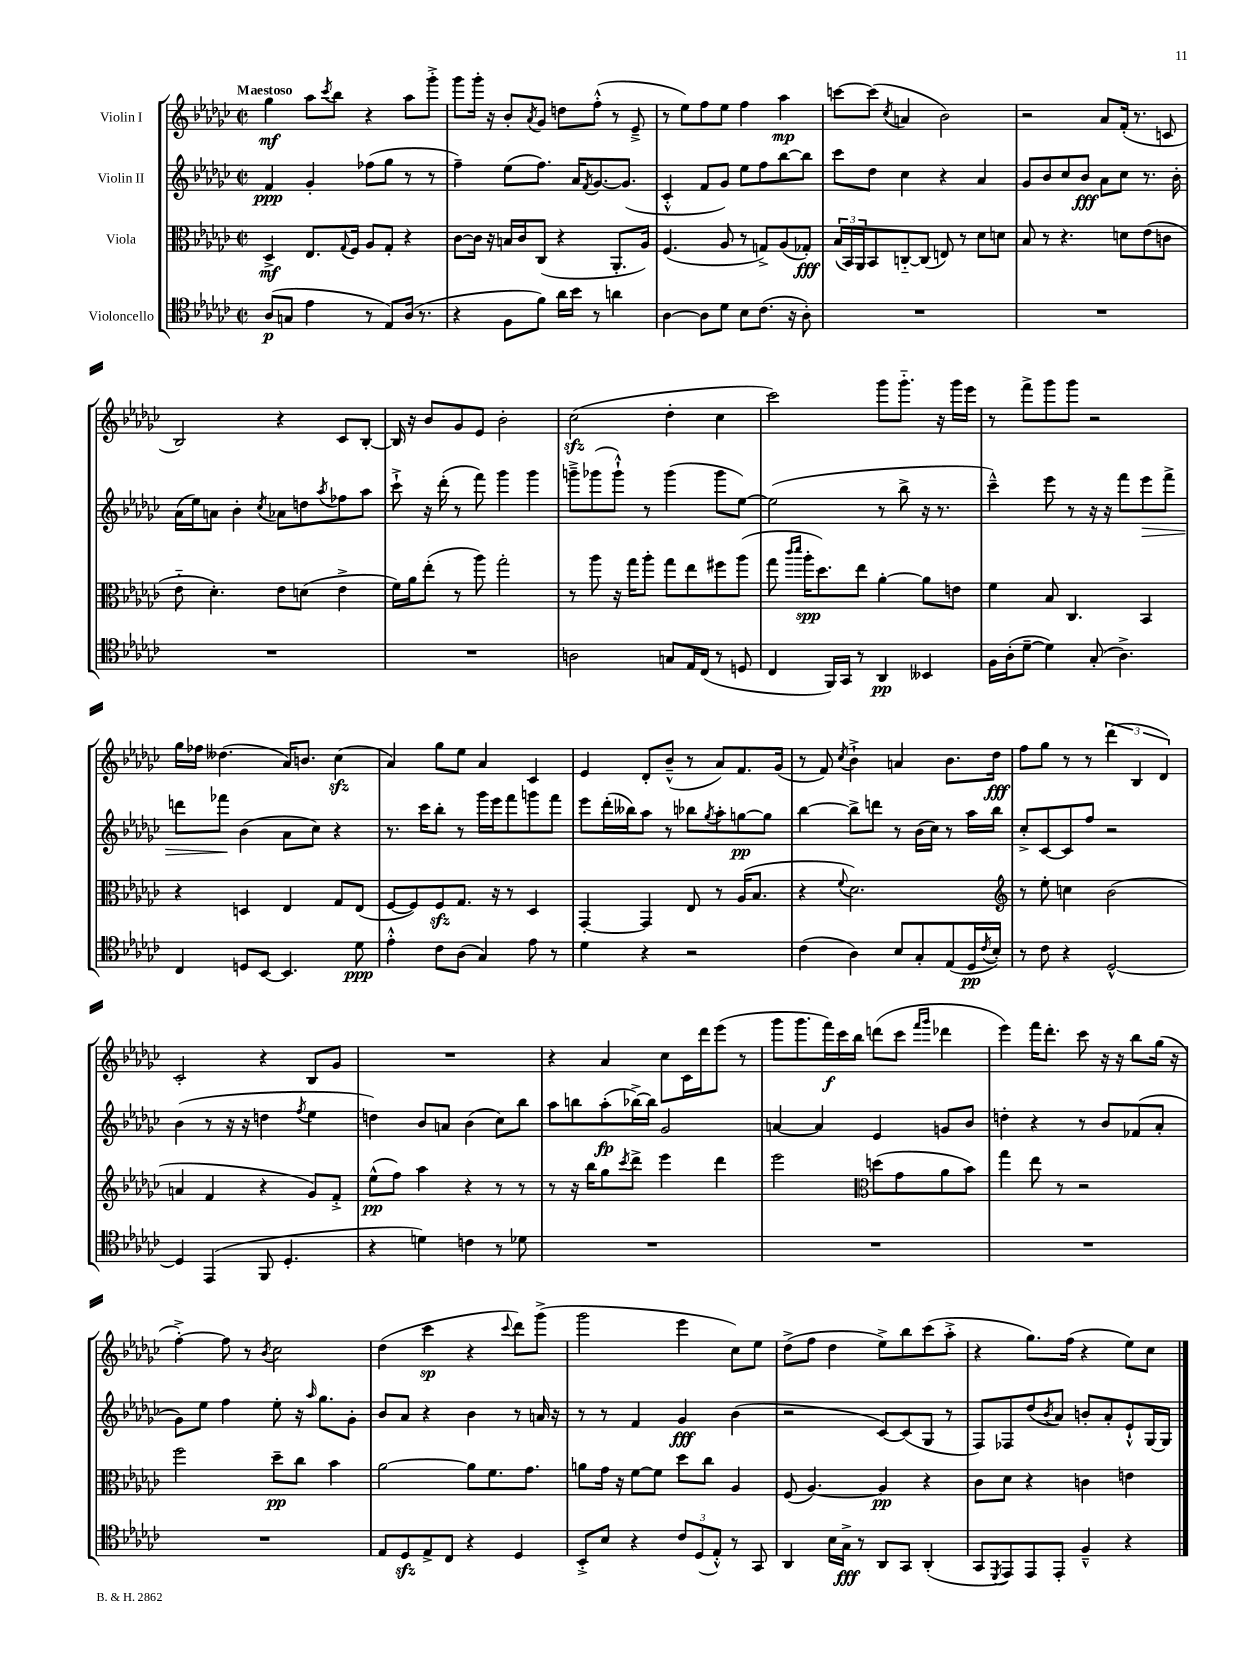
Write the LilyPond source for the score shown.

<<
\new StaffGroup <<
\new Staff = "s0" \with { instrumentName = "Violin I" } {
    \clef treble \key ges \major \defaultTimeSignature \time 2/2 \tempo "Maestoso"
    ges''4\mf aes''8 \acciaccatura { ces'''8 } bes''8 r4 aes''8 ges'''8-.-> |
    ges'''8 ges'''16-. r16 bes'8-. \acciaccatura { aes'8 } ges'8 d''8 f''8-.-^( r8 ees'8---> |
    r8 ees''8) f''8 ees''8 f''4 aes''4\mp |
    c'''8~ c'''8( \acciaccatura { ces''8 } a'4 bes'2) |
    r2 aes'8 f'16-.( r8. c'8 |
    bes2) r4 ces'8 bes8~-. |
    bes16 r16 bes'8 ges'8 ees'8 bes'2-. |
    ces''2\sfz( des''4-. ces''4 |
    ces'''2) ges'''8 ges'''8.-_ r16 ges'''16 ees'''16 |
    r8 f'''8-> ges'''8 ges'''8 r2 |
    ges''16 fes''16 deses''4.( aes'16) b'8. ces''4\sfz( |
    aes'4) ges''8 ees''8 aes'4 ces'4 |
    ees'4 des'8-. bes'8---^( r8 aes'8) f'8. ges'16( |
    r8 f'8) \acciaccatura { ces''8 } bes'4-!-> a'4 bes'8. des''16\fff |
    f''8 ges''8 r8 r8 \tuplet 3/2 { des'''4( bes4 des'4) } |
    ces'2-. r4 bes8 ges'8 |
    R1 |
    r4 aes'4 ces''8 ces'16 des'''16 ees'''8( r8 |
    ges'''8 ges'''8. f'''16\f) ces'''16 bes''16 d'''8( ces'''8 \grace { f'''16 ges'''16 } des'''4 |
    ees'''4) f'''16 des'''8.-. ces'''8 r16 r16 bes''8 ges''16( r16 |
    f''4~-.->) f''8 r8 \acciaccatura { bes'8 } ces''2 |
    des''4( ces'''4\sp r4 \appoggiatura { ces'''8 } des'''8) ges'''8->( |
    ges'''2 ees'''4 ces''8) ees''8 |
    des''8->( f''8 des''4 ees''8->) bes''8 ces'''8( aes''8-.-> |
    r4 ges''8.) f''16( r4 ees''8) ces''8 \bar "|." |
}
\new Staff = "s1" \with { instrumentName = "Violin II" } {
    \clef treble \key ges \major \defaultTimeSignature \time 2/2
    f'4\ppp ges'4-. fes''8( ges''8 r8 r8 |
    f''4--) ees''8( f''8.) aes'16 \acciaccatura { f'8 } ges'8.~ ges'8.( |
    ces'4-.-^ f'8 ges'8) ees''8 f''8 bes''8~ bes''8 |
    ces'''8 des''8 ces''4 r4 aes'4 |
    ges'8 bes'8 ces''8 bes'8\fff aes'8 ces''8 r8. bes'16-. |
    aes'16( ees''16) a'8 bes'4-. \acciaccatura { ces''8 } aes'8 d''8 \acciaccatura { aes''8 } fes''8 aes''8 |
    ces'''8-!-> r16 des'''16-.( r8 f'''8) ges'''4 ges'''4 |
    g'''8---> ges'''8( ges'''8-!-^) r8 ges'''4( ges'''8 ees''8~) |
    ees''2( r8 bes''8-> r16 r8. |
    ces'''4---^) ees'''8 r8 r16 r16 f'''8 ees'''8\> f'''8-> |
    d'''8 fes'''8\! bes'4( aes'8 ces''8) r4 |
    r8. ces'''16 bes''8-. r8 ges'''16 ees'''16 f'''8 g'''8 f'''8 |
    ees'''8 des'''16-.( beses''16) aes''8 r8 bes''8 \acciaccatura { ges''8 } aes''8-. g''8~\pp g''8 |
    bes''4~ bes''8-> d'''8 r8 bes'16( ces''16) r8 aes''16 bes''16 |
    ces''8-.-> ces'8~ ces'8 f''8 r2 |
    bes'4( r8 r16 r16 d''4 \acciaccatura { f''8 } ees''4 |
    d''4) bes'8 a'8 bes'4( ces''8) bes''8 |
    aes''8 b''8 aes''8-.\fp( bes''16~->) bes''16 ges'2 |
    a'4~ a'4 ees'4 g'8 bes'8 |
    d''4-. r4 r8 bes'8 fes'8( aes'8-. |
    ges'8) ees''8 f''4 ees''8-. r16 \grace { aes''16 } ges''8. ges'8-. |
    bes'8 aes'8 r4 bes'4 r8 a'16 r16 |
    r8 r8 f'4 ges'4\fff bes'4( |
    r2 ces'8~) ces'8( ges8 r8 |
    f8) fes8 des''8( \acciaccatura { bes'8 } aes'8) b'8-. aes'8-. ees'8-!-^ ges16~ ges16 \bar "|." |
}
\new Staff = "s2" \with { instrumentName = "Viola" } {
    \clef alto \key ges \major \defaultTimeSignature \time 2/2
    des4->\mf ees8. \appoggiatura { ges8 } f16 aes8 ges8-. r4 |
    ces'8~ ces'16 r16 b16 ces'16 ces8( r4 aes,8.-. aes16) |
    f4.( aes8 r8 g8->) aes8( ges8-.\fff) |
    \tuplet 3/2 { bes16( bes,16) aes,16 } bes,8 c8~-_ c8( e8) r8 des'8 d'8 |
    bes8 r8 r4. d'8 ees'8( c'8 |
    ees'8-_ des'4.-.) ees'8 d'8( ees'4-> |
    f'16) aes'16 ees''8-.( r8 aes''8) ges''2-. |
    r8 aes''8 r16 ges''16 aes''8-. ges''8 ees''8 fis''8 aes''8( |
    ges''8 \grace { ces'''16 des'''16 } aes''16-.\spp des''8.) ees''8 aes'4~-. aes'8 e'8 |
    f'4 bes8 ces4. bes,4 |
    r4 d4 ees4 ges8 ees8( |
    f8~ f8) f8\sfz ges8. r16 r8 des4 |
    ges,4~-. ges,4 ees8 r8 aes16( bes8. |
    r4 \appoggiatura { f'8 } des'2.) |
    \clef treble r8 ees''8-. c''4 bes'2( |
    a'4 f'4 r4 ges'8) f'8-.-> |
    ees''8-^\pp( f''8) aes''4 r4 r8 r8 |
    r8 r16 bes''16 ges''8 \acciaccatura { ces'''8 } des'''8-> ees'''4 des'''4 |
    ees'''2 \clef alto d''8( ges'8 aes'8 bes'8) |
    ges''4 ees''8 r8 r2 |
    f''2 des''8--\pp ces''8 bes'4 |
    aes'2~ aes'8 f'8. ges'8. |
    a'8 ges'16 r16 f'8~ f'8 des''8 ces''8 aes4 |
    f8( aes4.~) aes4\pp r4 |
    ces'8 des'8 r4 c'4 e'4 \bar "|." |
}
\new Staff = "s3" \with { instrumentName = "Violoncello" } {
    \clef tenor \key ges \major \defaultTimeSignature \time 2/2
    aes8\p( g8 ees'4 r8 ees8) aes16( r8. |
    r4 f8 f'8) aes'16 bes'16 r8 a'4 |
    aes4~ aes8 des'8 bes8 ces'8.( r16 aes8-.) |
    R1 |
    R1 |
    R1 |
    R1 |
    a2 g8 ees16 ces16( r8 d8 |
    ces4 f,16) ges,16 r8 aes,4\pp beses,4 |
    f16 aes16-.( des'8~-- des'4) ges8-.( aes4.->) |
    ces4 d8 bes,8~ bes,4. des'8\ppp |
    ees'4-.-^ ces'8 aes8( ges4) ees'8 r8 |
    des'4 r4 r2 |
    ces'4( aes4) bes8 ges8-. ees8( des16\pp \acciaccatura { ces'8 } bes16-.) |
    r8 ces'8 r4 des2~-^ |
    des4 ees,4( f,8 des4.-. |
    r4 d'4) c'4 r8 des'8 |
    R1 |
    R1 |
    R1 |
    R1 |
    ees8 des8\sfz ees8-> ces8 r4 des4 |
    bes,8-.-> bes8 r4 \tuplet 3/2 { ces'8 des8( ees8-.-^) } r8 ges,8 |
    aes,4 bes16 ges16->\fff r8 aes,8 ges,8 aes,4-.( |
    ges,8 \acciaccatura { des,8 } ees,8) ees,8 ees,8-. f4---^ r4 \bar "|." |
}
>>
>>
\layout { \context { \Score \remove "Bar_number_engraver" } }
